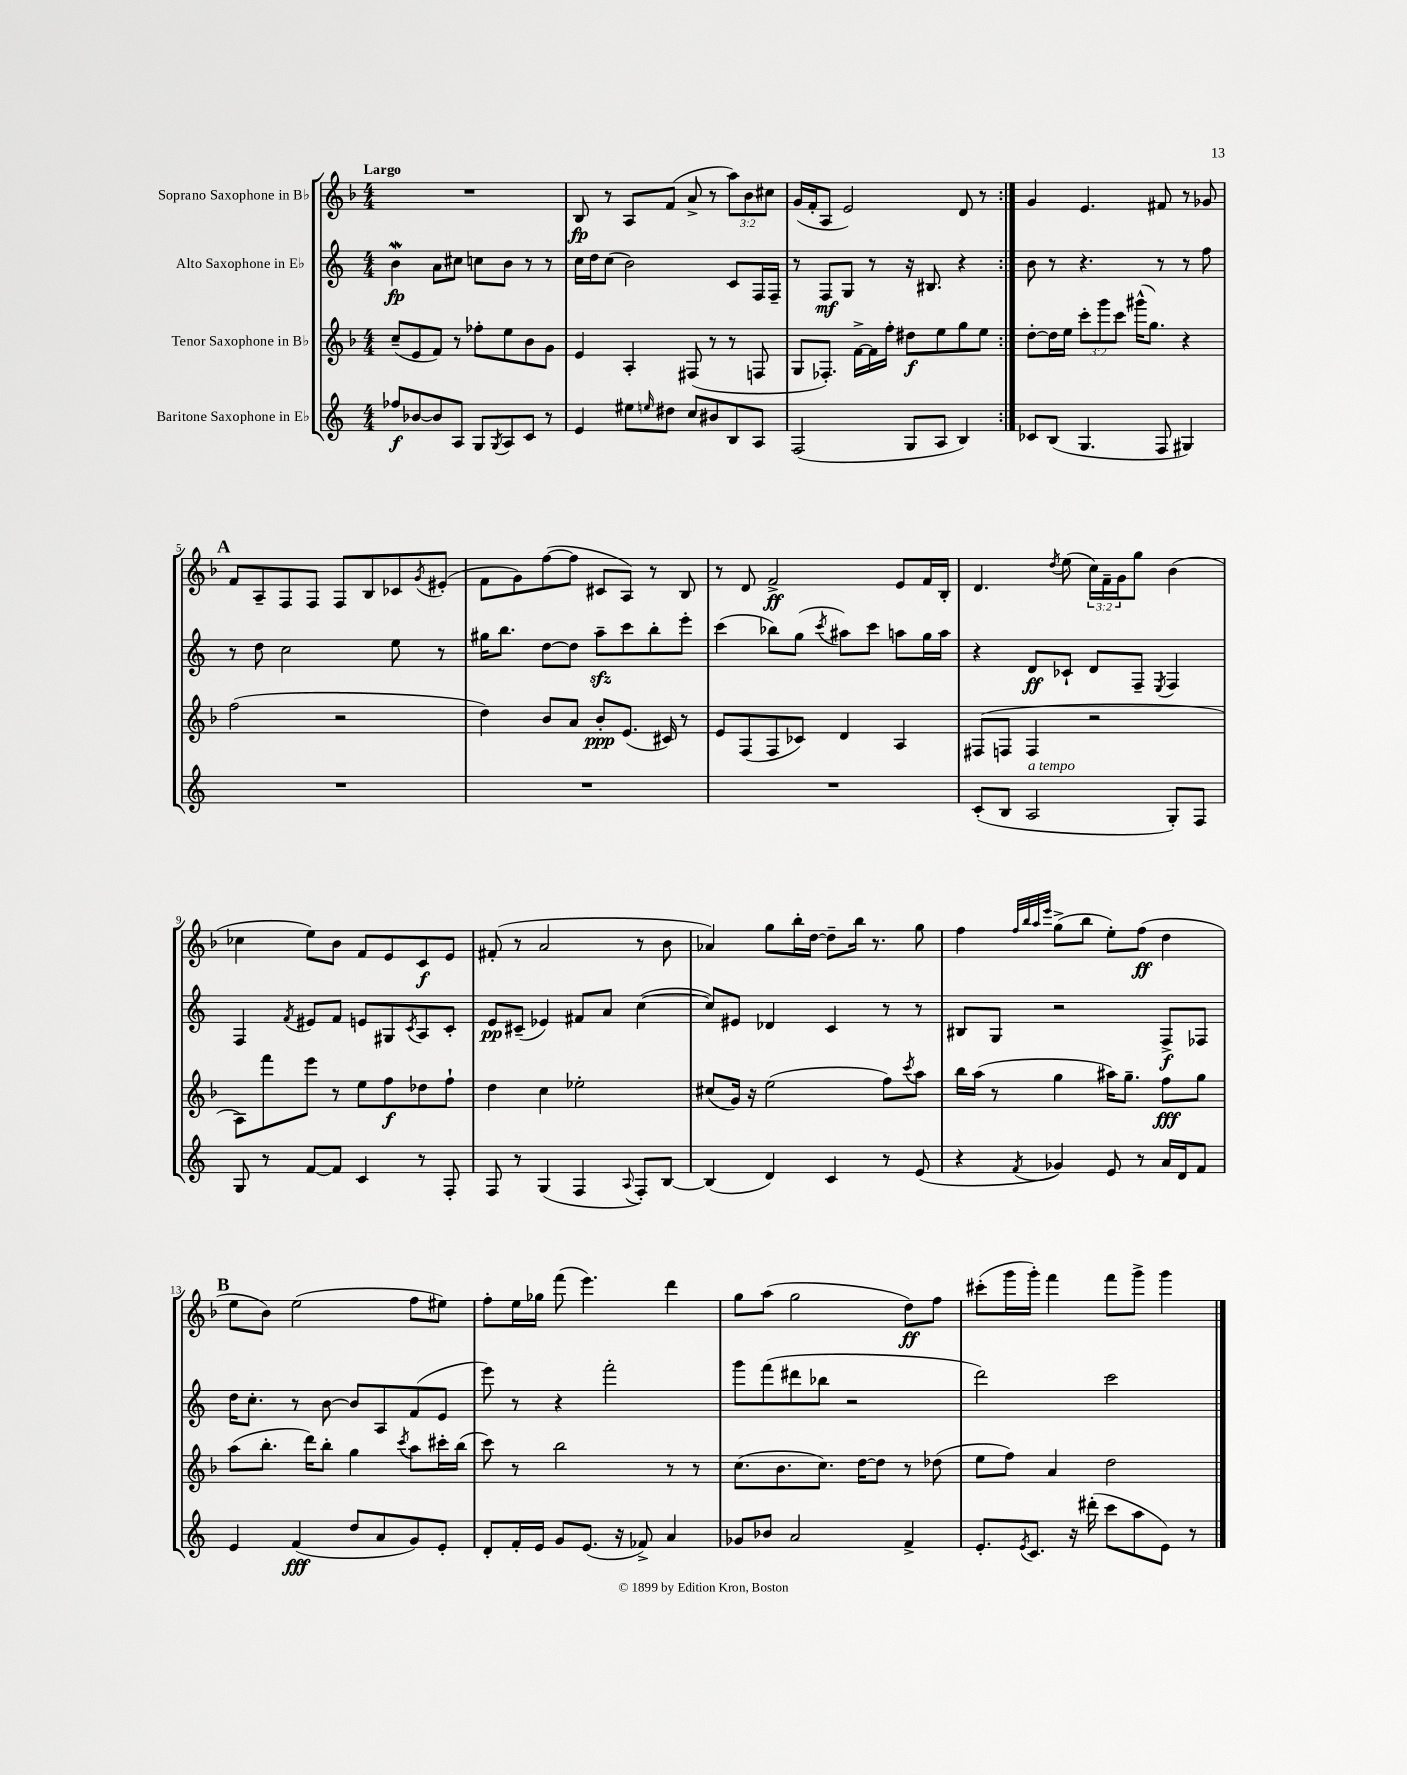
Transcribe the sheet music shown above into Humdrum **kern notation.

**kern	**dynam	**kern	**dynam	**kern	**dynam	**kern	**dynam
*part4	*part4	*part3	*part3	*part2	*part2	*part1	*part1
*staff4	*staff4	*staff3	*staff3	*staff2	*staff2	*staff1	*staff1
*I"Baritone Saxophone in E♭	*	*I"Tenor Saxophone in B♭	*	*I"Alto Saxophone in E♭	*	*I"Soprano Saxophone in B♭	*
*clefG2	*	*clefG2	*	*clefG2	*	*clefG2	*
*k[]	*	*k[b-]	*	*k[]	*	*k[b-]	*
*M4/4	*	*M4/4	*	*M4/4	*	*M4/4	*
=1	=1	=1	=1	=1	=1	=1	=1
!	!	!	!	!	!	!LO:TX:a:B:t=Largo	!
8ff-X/L	f	(8cc~/L	.	4bW\	fp	1r	.
[8b-X/	.	8e/	.	.	.	.	.
8b-/]	.	8f/J)	.	8a\L	.	.	.
8A/J	.	8r	.	8cc#X\J	.	.	.
8G/L	.	8ff-X'\L	.	8ccn\L	.	.	.
8qG/	.	.	.	.	.	.	.
8A/	.	8ee\	.	8b\J	.	.	.
8c/J	.	8b-\	.	8r	.	.	.
8r	.	8g\J	.	8r	.	.	.
=2	=2	=2	=2	=2	=2	=2	=2
4e/	.	4e/	.	16cc\LL	.	8B-/	fp
.	.	.	.	16dd\J	.	.	.
.	.	.	.	(8cc\J	.	8r	.
8ee#X\L	.	4A'/	.	2b\)	.	8A/L	.
16qqeen/	.	.	.	.	.	.	.
8dd#X\J	.	.	.	.	.	(8f/J	.
8cc/L	.	(8F#X/	.	.	.	8a^/	.
8b#X/	.	8r	.	.	.	8r	.
8B/	.	8r	.	8c/L	.	12aa\L)	.
.	.	.	.	.	.	12b-\	.
8A/J	.	8Fn/	.	16F/L	.	.	.
.	.	.	.	.	.	12cc#X\J	.
.	.	.	.	16F~/JJ	.	.	.
=3	=3	=3	=3	=3	=3	=3	=3
(2F/	.	8G/L	.	8r	.	(16g/LL	.
.	.	.	.	.	.	16f'/J	.
.	.	8.F-X'/J)	.	8F/L	mf	8A/J	.
.	.	.	.	8G/J	.	2e/)	.
.	.	[16f^\LL	.	.	.	.	.
.	.	16f\]	.	8r	.	.	.
.	.	16ff'\JJ	.	.	.	.	.
8G/L	.	8dd#X\L	f	16r	.	.	.
.	.	.	.	8.B#X/	.	.	.
8A/J	.	8ee\	.	.	.	.	.
4B/)	.	8gg\	.	4r	.	8d/	.
.	.	8ee\J	.	.	.	8r	.
=4:|!	=4:|!	=4:|!	=4:|!	=4:|!	=4:|!	=4:|!	=4:|!
8c-X/L	.	[8dd'\L	.	8b\	.	4g/	.
(8B/J	.	16dd\L]	.	8r	.	.	.
.	.	16ee\JJ	.	.	.	.	.
4.G/	.	12ccc'\L	.	4.r	.	4.e/	.
.	.	12ggg\	.	.	.	.	.
.	.	12ccc\J	.	.	.	.	.
.	.	(16ggg#X^^\KL	.	.	.	.	.
.	.	8.gg\J)	.	.	.	.	.
8F/	.	.	.	8r	.	8f#X/	.
4G#X/)	.	4r	.	8r	.	8r	.
.	.	.	.	8ff\	.	8g-X/	.
!!LO:LB:g=z
!!LO:REH:place=s1:t=A
=5	=5	=5	=5	=5	=5	=5	=5
1r	.	(2ff\	.	8r	.	8f/L	.
.	.	.	.	8dd\	.	8A~/	.
.	.	.	.	2cc\	.	8F/	.
.	.	.	.	.	.	8F/J	.
.	.	2r	.	.	.	8F/L	.
.	.	.	.	.	.	8B-/	.
.	.	.	.	8ee\	.	8c-X/	.
.	.	.	.	.	.	8qg/	.
.	.	.	.	8r	.	(8e#X'/J	.
=6	=6	=6	=6	=6	=6	=6	=6
1r	.	4dd\)	.	16gg#X\KL	.	8f\L	.
.	.	.	.	8.bb\J	.	.	.
.	.	.	.	.	.	8g\)	.
.	.	8b-/L	.	[8dd\L	.	([8ff\	.
.	.	8a/J	.	8dd\J]	.	8ff\J]	.
.	.	8b-'/L	ppp	8aazz~\L	.	8c#X/L	.
.	.	(8.e/J	.	8ccc\	.	8A/J)	.
.	.	.	.	8bb'\	.	8r	.
.	.	16c#X/)	.	.	.	.	.
.	.	8r	.	8eee'\J	.	8B-/	.
=7	=7	=7	=7	=7	=7	=7	=7
1r	.	8e/L	.	(4ccc\	.	8r	.
.	.	(8F/	.	.	.	8d/	.
.	.	8F/	.	8bb-X\L)	.	2f^/	ff
.	.	8c-X/J)	.	(8gg\J	.	.	.
.	.	.	.	8qccc/	.	.	.
.	.	4d/	.	8aa#X\L)	.	.	.
.	.	.	.	8ccc\J	.	.	.
.	.	4A/	.	8aan\L	.	8e/L	.
.	.	.	.	16gg\L	.	16f/L	.
.	.	.	.	16aa\JJ	.	16B-'/JJ	.
=8	=8	=8	=8	=8	=8	=8	=8
(8c'/L	.	(8F#X/L	.	4r	.	4.d/	.
8B/J	.	8Fn/J	.	.	.	.	.
!LO:TX:a:i:t=a tempo	!	!	!	!	!	!	!
2A/	.	4F/	.	8d/L	ff	.	.
.	.	.	.	.	.	8qdd/	.
.	.	.	.	8c-X`/J	.	(8ee\	.
.	.	2r	.	8d/L	.	24cc\LL)	.
.	.	.	.	.	.	24f~\	.
.	.	.	.	.	.	24g\J	.
.	.	.	.	8F~/J	.	8gg\J	.
.	.	.	.	8qE/	.	.	.
8G'/L)	.	.	.	4F/	.	(4b-\	.
8F/J	.	.	.	.	.	.	.
!!LO:LB:g=z
=9	=9	=9	=9	=9	=9	=9	=9
8G/	.	8A\L)	.	4F/	.	4cc-X\	.
8r	.	8fff\	.	.	.	.	.
.	.	.	.	8qf/	.	.	.
[8f/L	.	8eee\J	.	8e#X/L	.	8ee\L)	.
8f/J]	.	8r	.	8f/J	.	8b-\J	.
4c/	.	8ee\L	.	8en/L	.	8f/L	.
.	.	8ff\	f	8G#X/	.	8e/	.
.	.	.	.	8qc/	.	.	.
8r	.	8dd-X\	.	8A/	.	8c/	f
8F'/	.	8ff`\J	.	8c'/J	.	8e/J	.
=10	=10	=10	=10	=10	=10	=10	=10
8F/	.	4dd\	.	8e/L	pp	(8f#X'/	.
8r	.	.	.	(8c#X~/J	.	8r	.
(4G/	.	4cc\	.	4e-X/)	.	2a/	.
4F/	.	2ee-X'\	.	8f#X/L	.	.	.
.	.	.	.	8a/J	.	.	.
8qqA/	.	.	.	.	.	.	.
8F'/L)	.	.	.	([4cc\	.	8r	.
[8B/J	.	.	.	.	.	8b-\	.
=11	=11	=11	=11	=11	=11	=11	=11
(4B/]	.	(8cc#X/L	.	8cc/L])	.	4a-X/)	.
.	.	16g/Jk)	.	8e#X/J	.	.	.
.	.	16r	.	.	.	.	.
4d/)	.	(2ee\	.	4d-X/	.	8gg\L	.
.	.	.	.	.	.	16bb-'\L	.
.	.	.	.	.	.	[16dd\JJ	.
4c/	.	.	.	4c/	.	8dd~\L]	.
.	.	.	.	.	.	16bb-\Jk	.
.	.	.	.	.	.	8.r	.
8r	.	8ff\L)	.	8r	.	.	.
.	.	8qccc/	.	.	.	.	.
(8e/	.	8aa\J	.	8r	.	8gg\	.
=12	=12	=12	=12	=12	=12	=12	=12
4r	.	16bb-\LL	.	8B#X/L	.	4ff\	.
.	.	(16aa\JJ	.	.	.	.	.
.	.	8r	.	8G/J	.	.	.
.	.	.	.	.	.	32qqff/LLL	.
.	.	.	.	.	.	32qqbb-/	.
.	.	.	.	.	.	32qqaa/	.
8qf/	.	.	.	.	.	32qqeee/JJJ	.
4g-X/)	.	4gg\	.	2r	.	(8gg^\L	.
.	.	.	.	.	.	8bb-\J	.
8e/	.	16aa#X\KL)	.	.	.	8ee'\L)	.
.	.	8.gg~\J	.	.	.	.	.
8r	.	.	.	.	.	(8ff\J	ff
16a/LL	.	8ff\L	fff	8F^/L	f	4dd\	.
16d/J	.	.	.	.	.	.	.
8f/J	.	8gg\J	.	8F-X/J	.	.	.
!!LO:LB:g=z
!!LO:REH:place=s1:t=B
=13	=13	=13	=13	=13	=13	=13	=13
4e/	.	(8aa\L	.	16dd\KL	.	8ee\L	.
.	.	.	.	8.cc'\J	.	.	.
.	.	8.bb-'\J	.	.	.	8b-\J)	.
(4f/	fff	.	.	8r	.	(2ee\	.
.	.	16ddd\KL)	.	.	.	.	.
.	.	8bb-'\J	.	[8b\	.	.	.
8dd/L	.	4gg\	.	8b/L]	.	.	.
8a/	.	.	.	8A/	.	.	.
.	.	8qccc/	.	.	.	.	.
8g/)	.	8aa\L	.	(8f/	.	8ff\L	.
8e'/J	.	16ccc#X'\L	.	8e/J	.	8ee#X\J)	.
.	.	(16bb-\JJ	.	.	.	.	.
=14	=14	=14	=14	=14	=14	=14	=14
8d'/L	.	8ccc\)	.	8eee\)	.	8ff'\L	.
16f'/L	.	8r	.	8r	.	16ee\L	.
16e/JJ	.	.	.	.	.	16gg-X\JJ	.
8g/L	.	2bb-\	.	4r	.	(8fff\	.
(8.e/J	.	.	.	.	.	4.eee\)	.
.	.	.	.	2fff'\	.	.	.
16r	.	.	.	.	.	.	.
8f-X^/)	.	.	.	.	.	.	.
4a/	.	8r	.	.	.	4ddd\	.
.	.	8r	.	.	.	.	.
=15	=15	=15	=15	=15	=15	=15	=15
8g-X/L	.	(8.cc\L	.	8ggg\L	.	8gg\L	.
8b-X/J	.	.	.	(8fff\	.	(8aa\J	.
.	.	8.b-\	.	.	.	.	.
2a/	.	.	.	8ddd#X\	.	2gg\	.
.	.	8.cc\J)	.	8bb-X\J	.	.	.
.	.	.	.	2r	.	.	.
.	.	[16dd\KL	.	.	.	.	.
.	.	8dd\J]	.	.	.	.	.
4f^/	.	8r	.	.	.	8dd\L)	ff
.	.	(8dd-X\	.	.	.	8ff\J	.
=16	=16	=16	=16	=16	=16	=16	=16
8.e'/L	.	8ee\L	.	2ddd\)	.	(8ccc#X'\L	.
.	.	8ff\J)	.	.	.	16ggg\L	.
8qe/	.	.	.	.	.	.	.
8.c/J	.	.	.	.	.	16ggg'\JJ)	.
.	.	4a/	.	.	.	4fff\	.
16r	.	.	.	.	.	.	.
(16ddd#X'\	.	.	.	.	.	.	.
8ccc\L	.	2dd\	.	2ccc\	.	8fff\L	.
8aa\	.	.	.	.	.	8ggg^\J	.
8e\J)	.	.	.	.	.	4ggg\	.
8r	.	.	.	.	.	.	.
==	==	==	==	==	==	==	==
*-	*-	*-	*-	*-	*-	*-	*-
